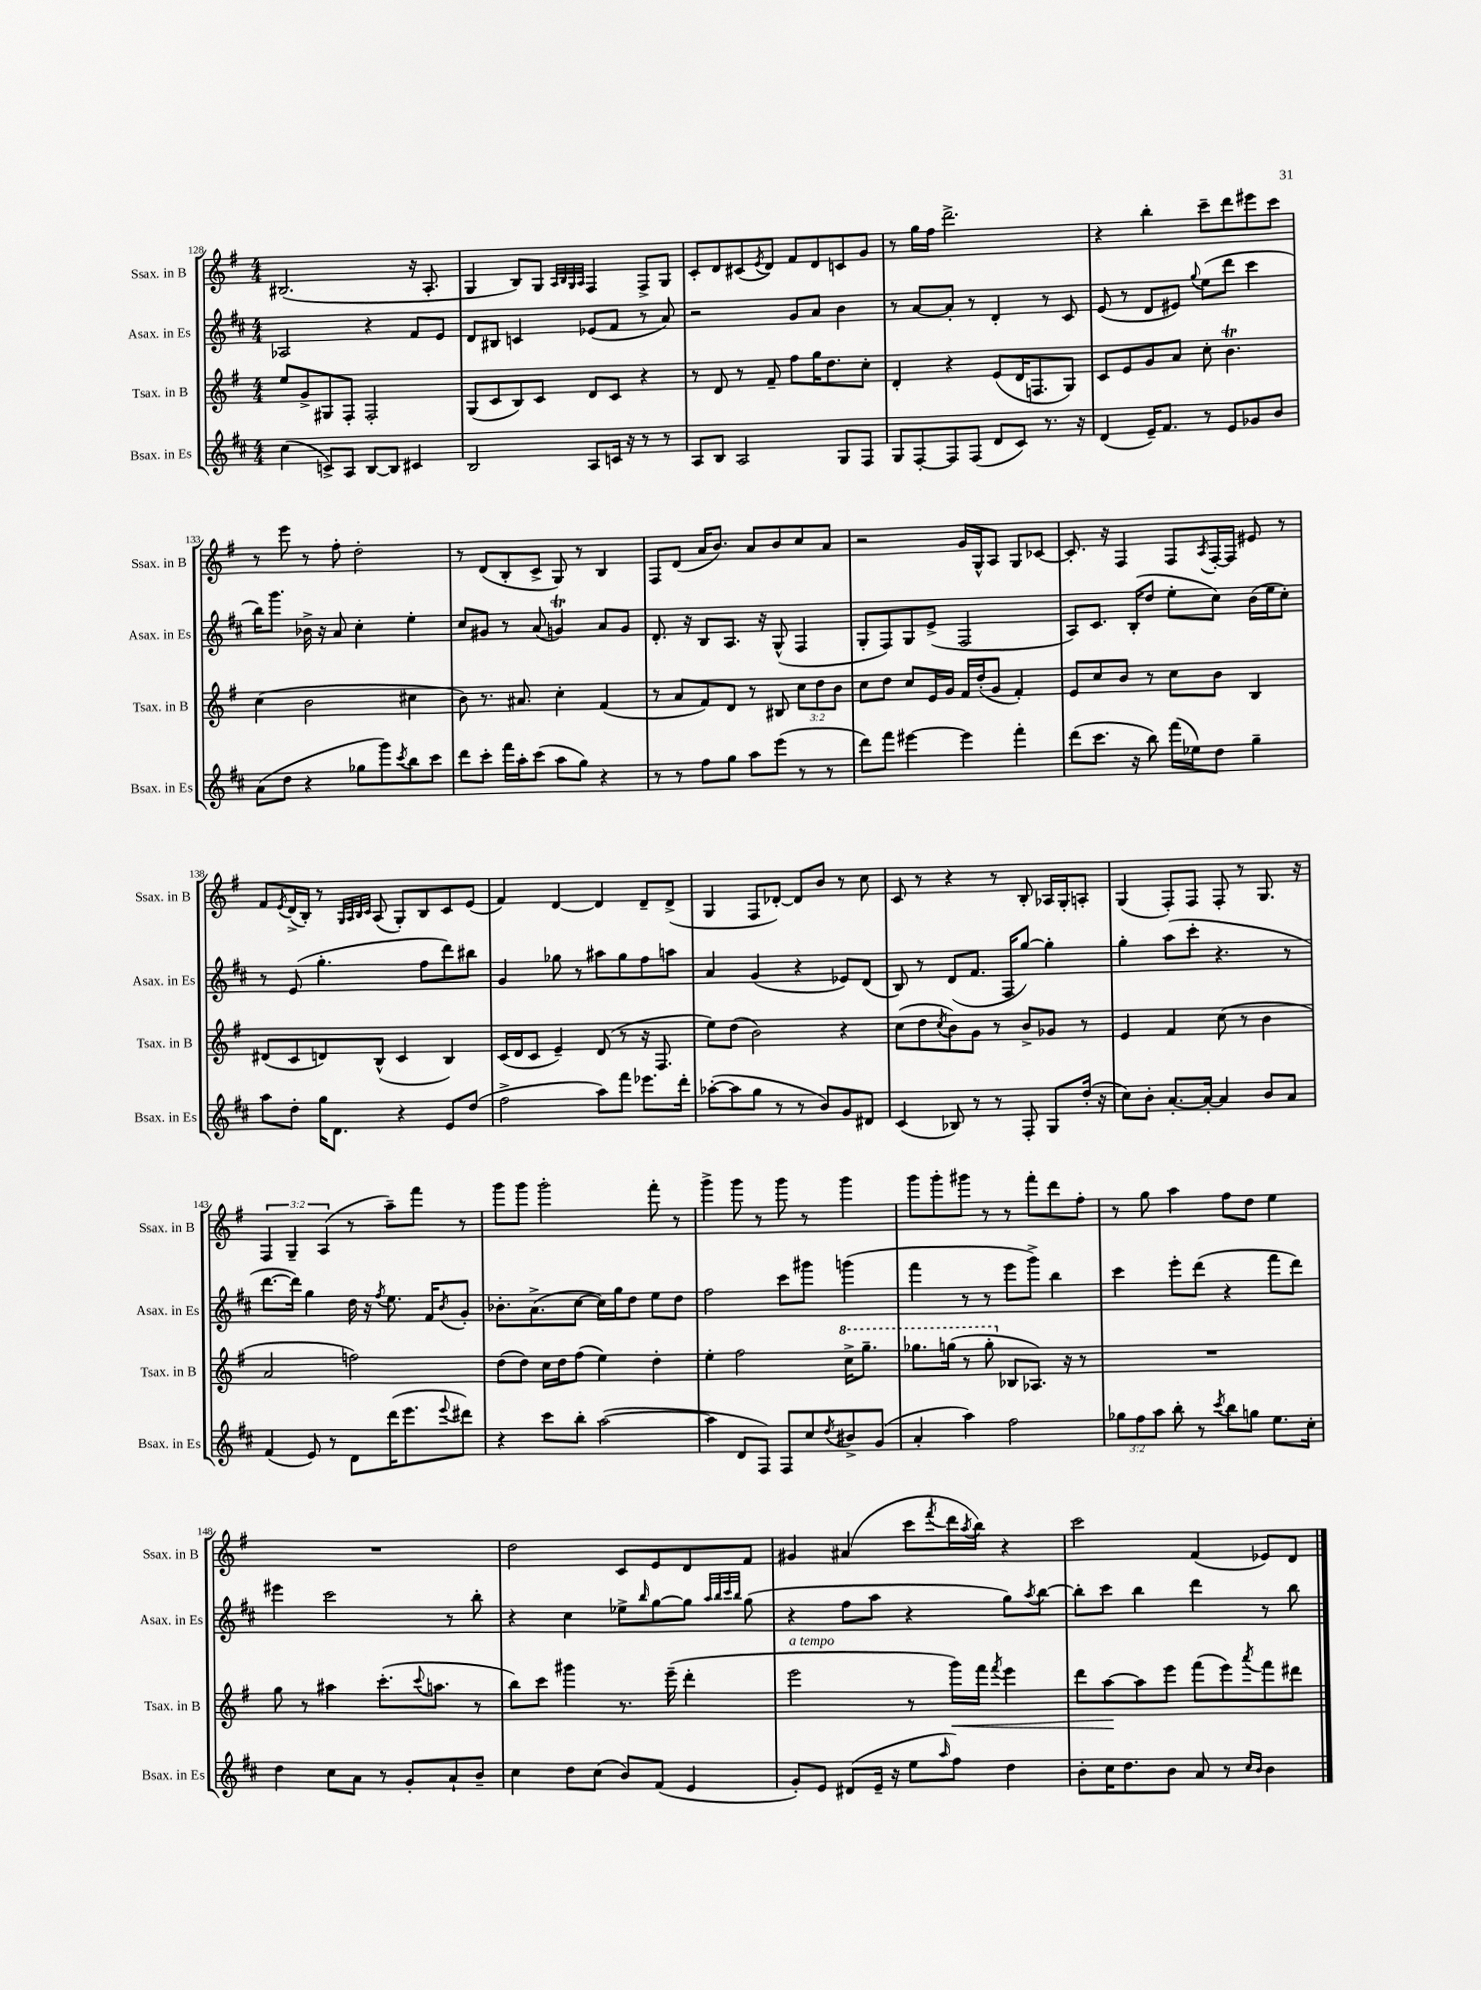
<<
\new StaffGroup <<
\new Staff = "s0" \with { instrumentName = "Ssax. in B" shortInstrumentName = "Ssax. in B" } {
    \clef treble \key g \major \numericTimeSignature \time 4/4 \override Staff.TupletNumber.text = #tuplet-number::calc-fraction-text
    bis2.( r16 a8.-. |
    g4 b8) g8 \grace { a32 b32 g32 a32 } fis4 fis8-> g8 |
    c'8-. d'8 cis'8( \acciaccatura { e'8 } d'8) fis'8 d'8 c'8 g'8 |
    r8 g''16 fis''16 d'''2.-> |
    r4 b''4-. c'''8-- d'''8 eis'''8 c'''8 |
    r8 e'''8 r8 fis''8-. d''2-. |
    r8 d'8( b8-. c'8-> g8) r8 b4 |
    fis8 d'8( a'16 b'8.) a'8 b'8 c''8 a'8 |
    r2 g'16 g16-^ a8 g8 ces'8~ |
    ces'8.-. r16 fis4 fis8 \acciaccatura { a8 } fis16~-. fis16 eis'8 r8 |
    fis'8 \acciaccatura { e'8 } d'16->( b16-.) r8 \grace { g32 a32 b32 c'32 } a8( g8-.) b8 c'8 e'8( |
    fis'4) d'4~ d'4 d'8-- d'8->( |
    g4 fis8 des'8~-.) des'8 b'8 r8 c''8 |
    c'8 r8 r4 r8 b8-. aes16 g16-. a8-. |
    g4( fis8-.) fis8 fis8-. r8 g8. r16 |
    \tuplet 3/2 { fis4 g4-- a4( } r8 a''8--) fis'''8 r8 |
    g'''8 g'''8 g'''2-. fis'''8-. r8 |
    g'''4-> g'''8 r8 g'''8 r8 g'''4 |
    g'''8 g'''8-. gis'''8 r8 r8 fis'''8-. d'''8 fis''8-. |
    r8 g''8 a''4 fis''8 d''8 e''4 |
    R1 |
    d''2 c'8 e'8 d'8 fis'8 |
    gis'4 ais'4( c'''8 \acciaccatura { fis'''8 } d'''16 \acciaccatura { a''8 } b''16) r4 |
    c'''2 fis'4( ees'8) d'8 \bar "|." |
}
\new Staff = "s1" \with { instrumentName = "Asax. in Es" shortInstrumentName = "Asax. in Es" } {
    \clef treble \key d \major \numericTimeSignature \time 4/4
    aes2 r4 fis'8 e'8 |
    d'8 bis8 c'4 ees'8( fis'8 r8 a'8) |
    r2 g'8 a'8 b'4 |
    r8 a'8~ a'8-. r8 d'4-. r8 cis'8 |
    e'8( r8 d'8 eis'8) \appoggiatura { g''8 } e''8( d'''8 cis'''4 |
    b''16) g'''8. bes'16-> r16 a'8 cis''4-. e''4-. |
    cis''8 gis'8 r8 a'8( g'4\trill) a'8 g'8 |
    d'8.-. r16 b8 a8. r16 g8-^( fis4 |
    g8-. fis8) g8 e'8->( fis2 |
    a8) cis'8. b16-.( d''8 e''8-. cis''8) b'16( e''16 cis''8-.) |
    r8 e'8( g''4.-. fis''8 d'''8) bis''8 |
    g'4 ges''8 r8 ais''8 ges''8 fis''8 a''8 |
    a'4 g'4( r4 ees'8) d'8( |
    b8) r8 d'8( fis'8. fis16 g''8~) g''4-. |
    g''4-. a''8( cis'''8-. r4. r8 |
    d'''8.~ d'''16) g''4 d''16 r16 \acciaccatura { fis''8 } e''8. fis'16 \acciaccatura { b'8 } g'8-. |
    bes'8.-. a'8.->( cis''8~ cis''16) g''16 d''8 e''8 d''8 |
    fis''2 cis'''8 gis'''8 g'''4( |
    fis'''4 r8 r8 e'''8 g'''8->) b''4 |
    cis'''4 e'''8-. d'''8( r4 fis'''8 d'''8) |
    eis'''4 cis'''2 r8 b''8-. |
    r4 cis''4 ees''8-> \grace { b''16 } g''8~ g''8 \grace { a''32 b''32 cis'''32 b''32 } g''8( |
    r4 fis''8 a''8 r4 g''8) \acciaccatura { a''8 } b''8~ |
    b''8-. cis'''8 b''4 d'''4 r8 b''8 \bar "|." |
}
\new Staff = "s2" \with { instrumentName = "Tsax. in B" shortInstrumentName = "Tsax. in B" } {
    \clef treble \key g \major \numericTimeSignature \time 4/4 \override Staff.TupletNumber.text = #tuplet-number::calc-fraction-text
    e''8 g'8-> gis8 fis8-. fis2-. |
    g8( c'8 b8) c'8 d'8 c'8 r4 |
    r8 d'8 r8 fis'8-- fis''8 g''16 d''8. c''8-. |
    d'4-. r4 e'8( d'16 f8. g8) |
    c'8 e'8 g'8 a'8 c''8-. b'4.\trill |
    c''4( b'2 cis''4 |
    b'8) r8. ais'8. c''4-. fis'4( |
    r8 a'8 fis'8) d'8 r8 bis8 \tuplet 3/2 { c''8 d''8 b'8 } |
    c''8 d''8 c''8 e'16 g'16 fis'16 d''16-.( g'8 fis'4-.) |
    e'8 c''8 b'8 r8 c''8 b'8 b4 |
    dis'8( c'8 d'8) b8-^( c'4 b4) |
    c'16( d'16 c'8 e'4--) d'8( r8 r16 fis8. |
    e''8) d''8( b'2) r4 |
    c''8( d''8 \acciaccatura { c''8 } b'8) g'8 r8 b'8-> ges'8 r8 |
    e'4 fis'4 c''8( r8 b'4 |
    a'2 f''2) |
    d''8( d''8) c''16 d''16 fis''8( e''4) d''4-. |
    e''4-. fis''2 \ottava #1 c'''16-> g'''8.-- |
    ges'''8. g'''16( r8 g'''8-. \ottava #0 bes8 aes8.) r16 r8 |
    R1 |
    g''8 r8 ais''4 c'''8.-.( \appoggiatura { c'''8 } a''8. r8 |
    b''8) c'''8 gis'''4 r8. e'''16--( d'''4-. |
    e'''2^\markup { \italic "a tempo" } r8 g'''16\<) fis'''16 \acciaccatura { fis'''8 } e'''4 |
    d'''8 a''8~\! a''8 e'''8 fis'''8( e'''8) \acciaccatura { a'''8 } fis'''8 dis'''8 \bar "|." |
}
\new Staff = "s3" \with { instrumentName = "Bsax. in Es" shortInstrumentName = "Bsax. in Es" } {
    \clef treble \key d \major \numericTimeSignature \time 4/4 \override Staff.TupletNumber.text = #tuplet-number::calc-fraction-text
    cis''4( c'8->) a8 b8~ b8 cis'4 |
    b2 a8 c'16 r16 r8 r8 |
    a8 b8 a2 g8 fis8 |
    g8 fis8~-. fis8 fis8( d'8 cis'8) r8. r16 |
    d'4( e'16--) fis'8. r8 e'8 ges'8 b'8 |
    a'8( d''8 r4 ges''8 g'''8) \acciaccatura { cis'''8 } b''8 cis'''8 |
    d'''8 cis'''8-. fis'''16 a''16-. cis'''8( a''8 g''8) r4 |
    r8 r8 fis''8 g''8 a''8 e'''8( r8 r8 |
    d'''8) fis'''8 eis'''4~ eis'''4 fis'''4-. |
    d'''8( cis'''8. r16 b''8) fis'''16( ees''16) d''8 g''4-- |
    a''8 d''8-. g''16 d'8. r4 e'8 d''8( |
    fis''2-> a''8) fis'''8 ees'''8. d'''16-. |
    aes''8~-.( aes''8 g''8 r8 r8 b'8) g'8 dis'8 |
    cis'4( bes8) r8 r8 fis8-. g8 d''16-.( r16 |
    cis''8) b'8-. a'8.~-. a'16~-. a'4 b'8 a'8 |
    fis'4( e'8) r8 d'8 d'''16( e'''8. \appoggiatura { e'''8 } dis'''8) |
    r4 cis'''8 b''8-. a''2~( |
    a''4 d'8 fis8) fis8 cis''8 \acciaccatura { d''8 } bis'8-> g'8( |
    a'4-. a''4) fis''2 |
    \tuplet 3/2 { ges''8 fis''8 a''8 } b''8-. r8 \acciaccatura { cis'''8 } b''8 g''8 e''8. cis''16-. |
    d''4 cis''8 a'8 r8 g'8-. a'8-! b'8-- |
    cis''4 d''8 cis''8( b'8) fis'8( e'4 |
    g'8-.) e'8 dis'8( e'16-- r16 e''8 \grace { a''16 } fis''8) d''4 |
    b'8-. cis''16 d''8. b'8 a'8 r8 \grace { cis''16 b'16 } b'4 \bar "|." |
}
>>
>>
\layout { \context { \Score currentBarNumber = #128 } }
